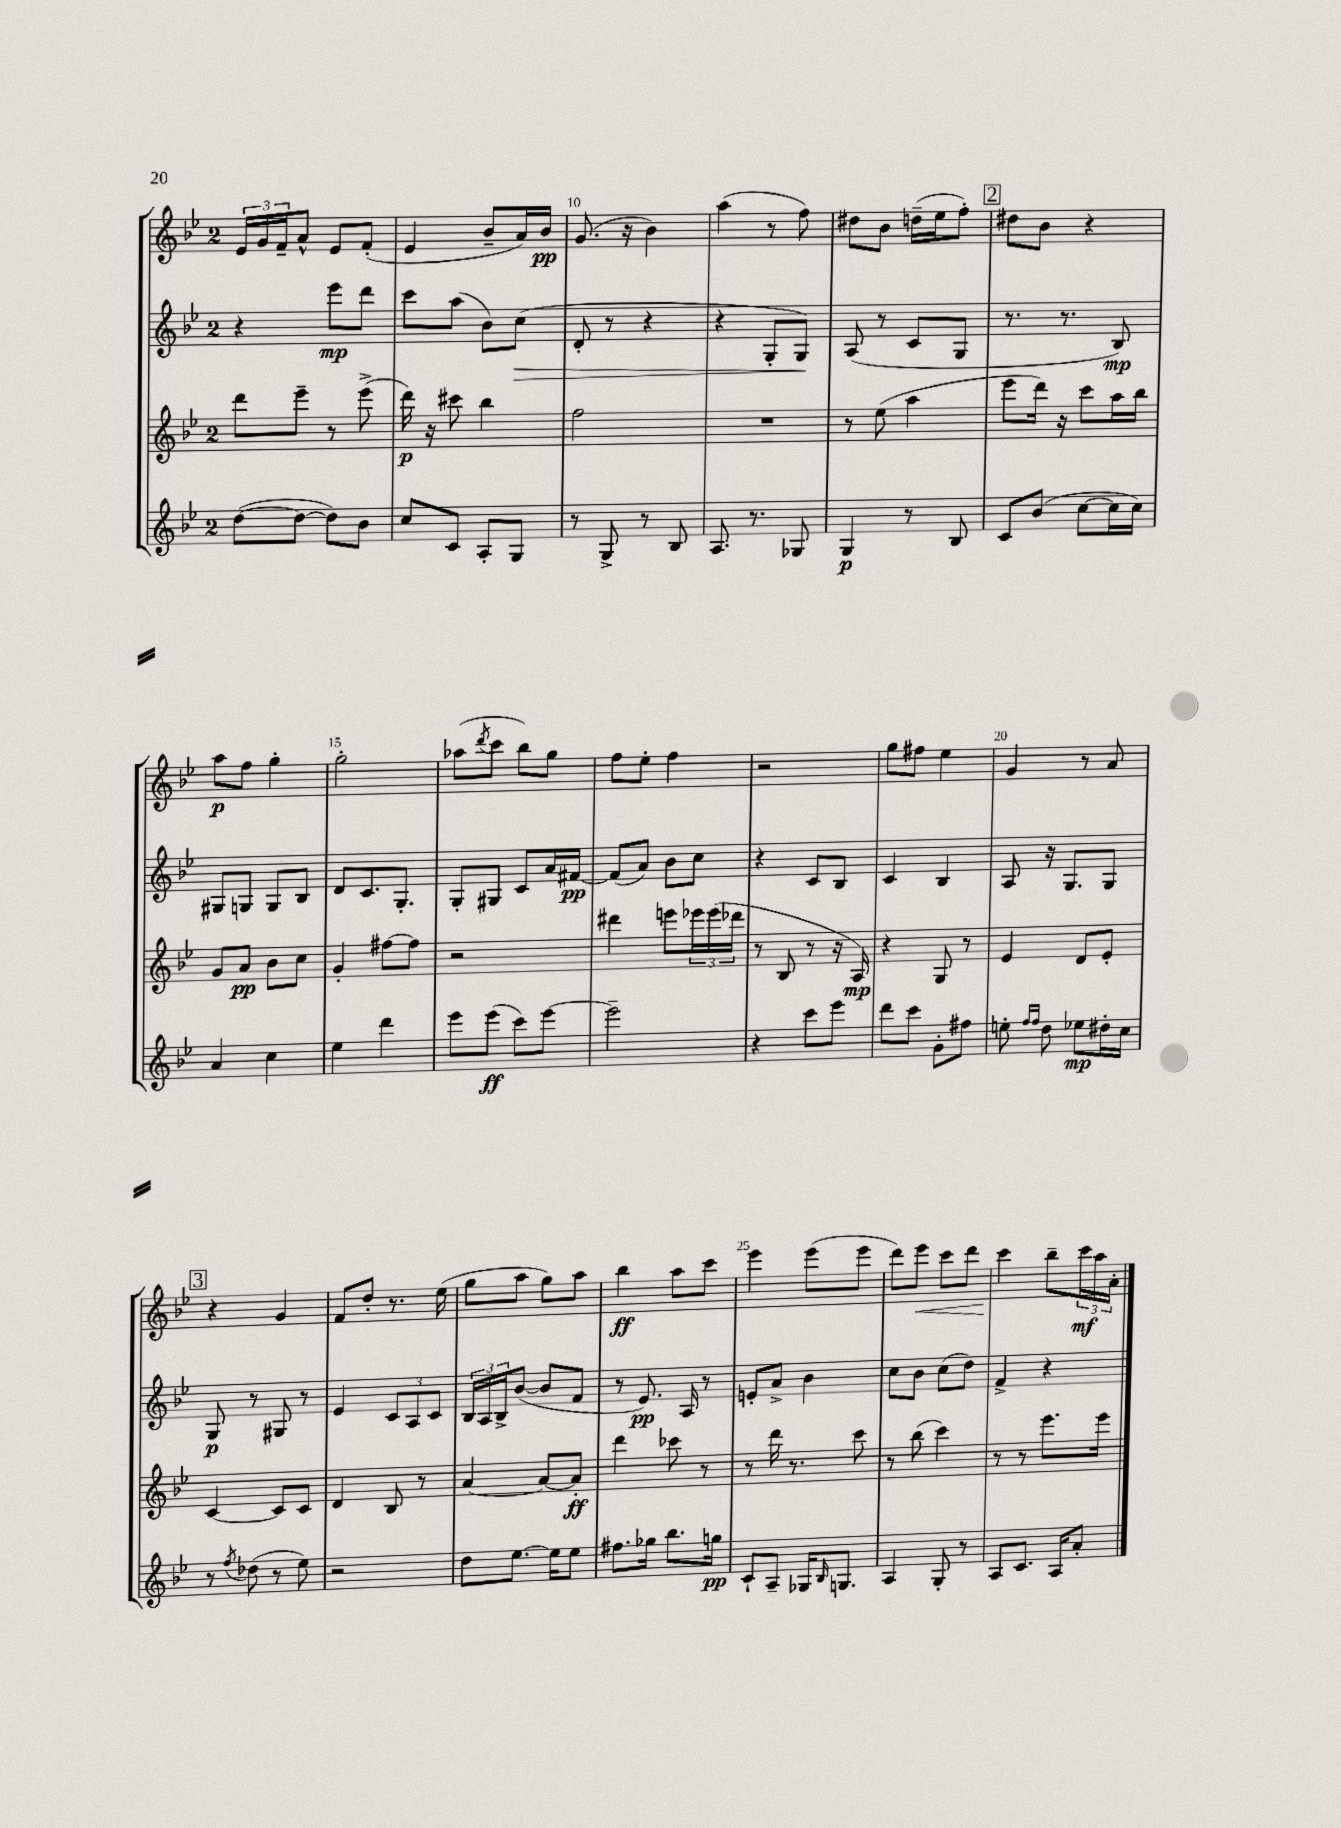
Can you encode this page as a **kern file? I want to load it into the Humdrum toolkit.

**kern	**dynam	**kern	**dynam	**kern	**dynam	**kern	**dynam
*part4	*part4	*part3	*part3	*part2	*part2	*part1	*part1
*staff4	*staff4	*staff3	*staff3	*staff2	*staff2	*staff1	*staff1
*clefG2	*	*clefG2	*	*clefG2	*	*clefG2	*
*k[b-e-]	*	*k[b-e-]	*	*k[b-e-]	*	*k[b-e-]	*
*M2/4	*	*M2/4	*	*M2/4	*	*M2/4	*
=8	=8	=8	=8	=8	=8	=8	=8
([8dd\L	.	8ddd\L	.	4r	.	24e-/LL	.
.	.	.	.	.	.	24g/	.
.	.	.	.	.	.	24f~/J	.
8dd\J_	.	8eee-~\J	.	.	.	8a^^/J	.
8dd\L])	.	8r	.	8eee-\L	mp	8e-/L	.
8b-\J	.	(8eee-^\	.	8ddd\J	.	(8f'/J	.
=9	=9	=9	=9	=9	=9	=9	=9
8cc/L	.	16ddd\)	p	8ccc\L	.	4e-/	.
.	.	16r	.	.	.	.	.
8c/J	.	8ccc#X\	.	(8aa\J	.	.	.
8A'/L	.	4bb-\	.	8b-\L)	.	8b-~/L	.
!	!	!	!	!	!LO:HP:b	!	!
8G/J	.	.	.	(8cc\J	>	16a/L)	.
.	.	.	.	.	.	16b-/JJ	pp
=10	=10	=10	=10	=10	=10	=10	=10
8r	.	2ff\	.	8d'/	.	(8.g/	.
8G^/	.	.	.	8r	.	.	.
.	.	.	.	.	.	16r	.
8r	.	.	.	4r	.	4b-\)	.
8B-/	.	.	.	.	.	.	.
=11	=11	=11	=11	=11	=11	=11	=11
8.A/	.	2r	.	4r	.	(4aa\	.
8.r	.	.	.	.	.	.	.
.	.	.	.	8G'/L	.	8r	.
8G-X/	.	.	.	8G/J)	.	8ff\)	.
.	.	.	.	.	]	.	.
=12	=12	=12	=12	=12	=12	=12	=12
4G/	p	8r	.	(8A/	.	8dd#X\L	.
.	.	(8ee-\	.	8r	.	8b-\J	.
8r	.	4aa\	.	8c/L	.	(16ddn~\LL	.
.	.	.	.	.	.	16ee-\J	.
8B-/	.	.	.	8G/J	.	8ff'\J)	.
!!LO:REH:place=s1:t=2
=13	=13	=13	=13	=13	=13	=13	=13
8c/L	.	8eee-\L	.	8.r	.	8dd#X\L	.
(8b-/J	.	16ddd\Jk)	.	.	.	8b-\J	.
.	.	16r	.	8.r	.	.	.
[8cc\L	.	8ccc\L	.	.	.	4r	.
16cc\L]	.	16aa\L	.	8B-/)	mp	.	.
16cc\JJ)	.	16bb-\JJ	.	.	.	.	.
!!LO:LB:g=z
=14	=14	=14	=14	=14	=14	=14	=14
4a/	.	8g/L	.	8G#X/L	.	8aa\L	p
.	.	8a/J	pp	8Gn/J	.	8ff\J	.
4cc\	.	8b-\L	.	8G/L	.	4gg'\	.
.	.	8cc\J	.	8B-/J	.	.	.
=15	=15	=15	=15	=15	=15	=15	=15
4ee-\	.	4g'/	.	8d/L	.	2gg'\	.
.	.	.	.	8.c/	.	.	.
4ddd\	.	[8ff#X\L	.	.	.	.	.
.	.	.	.	8.G'/J	.	.	.
.	.	8ff#\J]	.	.	.	.	.
=16	=16	=16	=16	=16	=16	=16	=16
8eee-\L	.	2r	.	8G'/L	.	(8aa-X\L	.
.	.	.	.	.	.	8qddd/	.
(8eee-\J	ff	.	.	8G#X/J	.	8ccc\J	.
8ccc\L)	.	.	.	8c/L	.	8bb-\L)	.
[8eee-\J	.	.	.	16a/L	.	8gg\J	.
.	.	.	.	[16f#X/JJ	pp	.	.
=17	=17	=17	=17	=17	=17	=17	=17
2eee-~\]	.	4ddd#X\	.	(8f#/L]	.	8ff\L	.
.	.	.	.	8a/J)	.	8ee-'\J	.
.	.	8eeen\L	.	8b-\L	.	4ff\	.
.	.	24eee-X\L	.	8cc\J	.	.	.
.	.	(24eee-\	.	.	.	.	.
.	.	24ddd-X\JJ	.	.	.	.	.
=18	=18	=18	=18	=18	=18	=18	=18
4r	.	8r	.	4r	.	2r	.
.	.	8B-/	.	.	.	.	.
8ccc\L	.	8r	.	8c/L	.	.	.
8eee-\J	.	16r	.	8B-/J	.	.	.
.	.	16A/)	mp	.	.	.	.
=19	=19	=19	=19	=19	=19	=19	=19
8ddd\L	.	4r	.	4c/	.	8gg\L	.
8ccc\J	.	.	.	.	.	8ff#X\J	.
8g'\L	.	8G/	.	4B-/	.	4ee-\	.
8ff#X\J	.	8r	.	.	.	.	.
=20	=20	=20	=20	=20	=20	=20	=20
8een'\	.	4e-/	.	8A/	.	4g/	.
16qqff/LL	.	.	.	.	.	.	.
16qqff/JJ	.	.	.	.	.	.	.
8dd\	.	.	.	16r	.	.	.
.	.	.	.	8.G/L	.	.	.
8ee-X\L	mp	8d/L	.	.	.	8r	.
16dd#X'\L	.	8e-'/J	.	8G/J	.	8a/	.
16cc\JJ	.	.	.	.	.	.	.
!!LO:LB:g=z
!!LO:REH:place=s1:t=3
=21	=21	=21	=21	=21	=21	=21	=21
8r	.	[4c/	.	8G/	p	4r	.
8qff/	.	.	.	.	.	.	.
(8dd-X\	.	.	.	8r	.	.	.
8r	.	8c/L]	.	8G#X/	.	4g/	.
8ee-\)	.	8c/J	.	8r	.	.	.
=22	=22	=22	=22	=22	=22	=22	=22
2r	.	4d/	.	4e-/	.	8f/L	.
.	.	.	.	.	.	8dd'/J	.
.	.	8B-/	.	12c/L	.	8.r	.
.	.	.	.	12A/	.	.	.
.	.	8r	.	.	.	.	.
.	.	.	.	12c/J	.	.	.
.	.	.	.	.	.	(16ee-\	.
=23	=23	=23	=23	=23	=23	=23	=23
8dd\L	.	[4a/	.	24B-/LL	.	8gg\L	.
.	.	.	.	24A/	.	.	.
.	.	.	.	24B-^/J	.	.	.
[8.ee-\J	.	.	.	([8b-/J	.	8aa\J	.
.	.	8a/L_	.	8b-/L]	.	8gg\L)	.
16ee-\KL]	.	.	.	.	.	.	.
8ee-\J	.	8a'/J]	ff	8f/J	.	8aa\J	.
=24	=24	=24	=24	=24	=24	=24	=24
8.ff#X\L	.	4ddd\	.	8r	.	4bb-\	ff
.	.	.	.	8.e-/)	pp	.	.
16gg-X\Jk	.	.	.	.	.	.	.
8.bb-\L	.	8ccc-X\	.	.	.	8aa\L	.
.	.	.	.	16A/	.	.	.
.	.	8r	.	8r	.	8ccc\J	.
16ggn\Jk	pp	.	.	.	.	.	.
=25	=25	=25	=25	=25	=25	=25	=25
8c`/L	.	8r	.	8en'/L	.	4eee-\	.
8A~/J	.	16ddd\	.	8a^/J	.	.	.
.	.	8.r	.	.	.	.	.
16G-X/KL	.	.	.	4b-\	.	(8eee-\L	.
16qqB-/	.	.	.	.	.	.	.
8.Gn/J	.	.	.	.	.	.	.
.	.	8ccc\	.	.	.	8eee-\J	.
=26	=26	=26	=26	=26	=26	=26	=26
4A/	.	8r	.	8cc\L	.	8ddd\L)	.
!	!	!	!	!	!	!	!LO:HP:b
.	.	(8bb-\	.	8b-\J	.	8eee-\J	<
8G'/	.	4ccc\)	.	(8cc\L	.	8ccc\L	.
8r	.	.	.	8dd\J)	.	8ddd\J	.
=27	=27	=27	=27	=27	=27	=27	=27
8A/L	.	8r	.	4f^/	.	4ccc\	.
8.c/J	.	8r	.	.	.	.	.
.	.	8.eee-\L	.	4r	.	8bb-~\L	[
16A/KL	.	.	.	.	.	.	.
8a'/J	.	.	.	.	.	24ccc\L	mf
.	.	.	.	.	.	24aa\	.
.	.	16eee-\Jk	.	.	.	.	.
.	.	.	.	.	.	24a'\JJ	.
==	==	==	==	==	==	==	==
*-	*-	*-	*-	*-	*-	*-	*-
